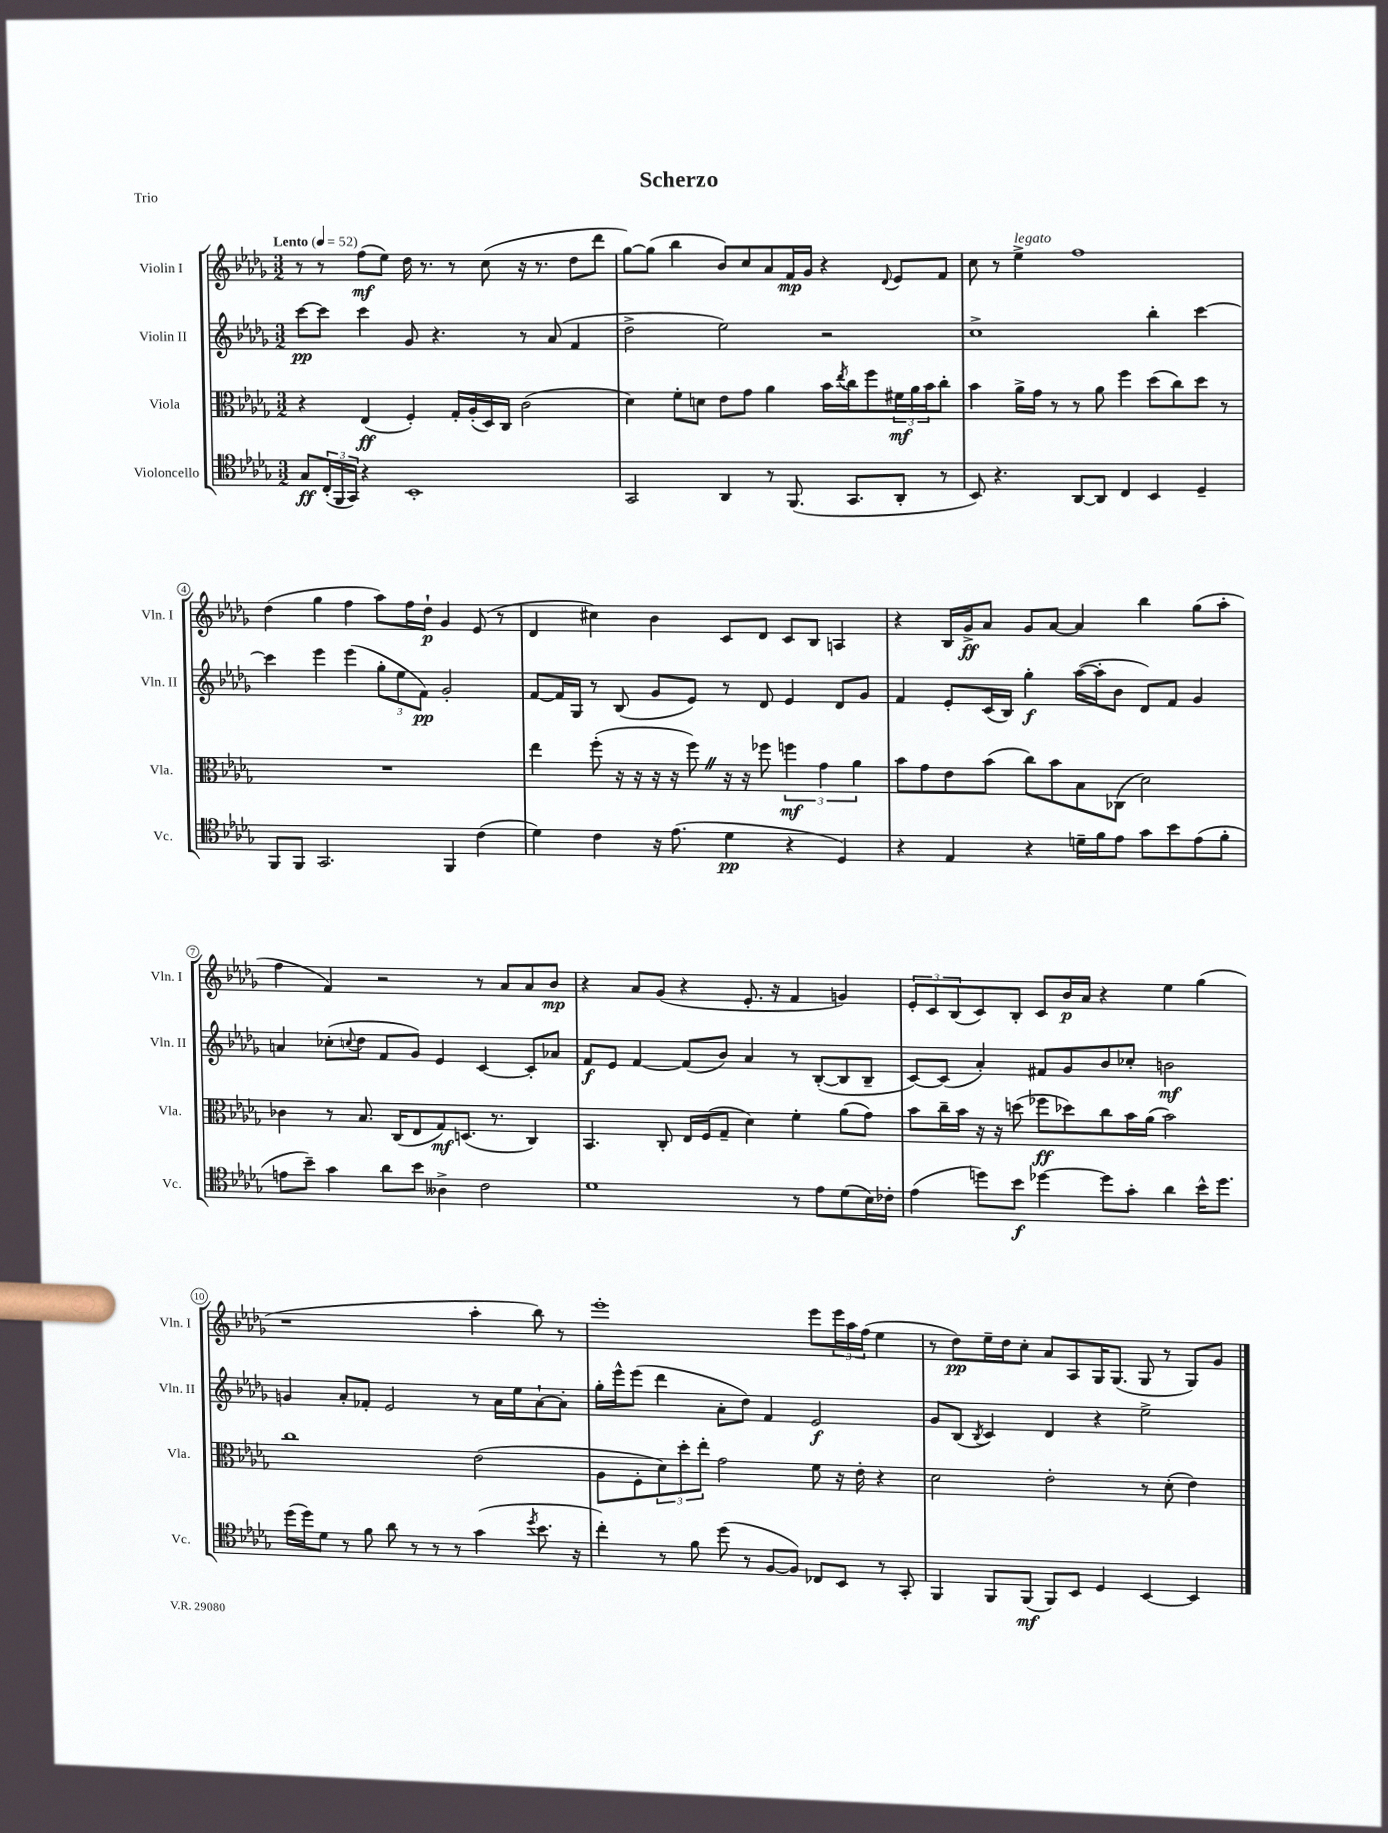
\header { title = "Scherzo" piece = "Trio" }
<<
\new StaffGroup <<
\new Staff = "s0" \with { instrumentName = "Violin I" shortInstrumentName = "Vln. I" } {
    \clef treble \key des \major \numericTimeSignature \time 3/2 \tempo "Lento" 4 = 52
    r8 r8 f''8\mf( ees''8) des''16 r8. r8 c''8( r16 r8. des''8 des'''8 |
    ges''8~) ges''8( bes''4 bes'8) c''8 aes'8 f'16\mp ges'16 r4 \appoggiatura { des'8 } ees'8 f'8 |
    c''8 r8 ees''4->^\markup { \italic "legato" } f''1 |
    des''4( ges''4 f''4 aes''8) f''16 des''16-!\p ges'4 ees'8( r8 |
    des'4 cis''4) bes'4 c'8 des'8 c'8 bes8 a4 |
    r4 bes16 ges'16->\ff aes'8 ges'8 aes'8~ aes'4 bes''4 ges''8( aes''8-. |
    f''4 f'4) r2 r8 aes'8 aes'8 bes'8\mp |
    r4 aes'8 ges'8( r4 ees'8.-. r16 f'4 g'4) |
    \tuplet 3/2 { ees'8-. c'8 bes8( } c'8) bes8-. c'8 bes'16\p aes'16 r4 ees''4 ges''4( |
    r1 aes''4-. bes''8) r8 |
    ees'''1-. ees'''8 \tuplet 3/2 { ees'''16 aes''16 f''16( } ees''4 |
    r8 des''8\pp) ees''16-- des''16 c''8-. aes'8 aes8 ges16 ges8.( ges8 r8 ges8) ges'8 \bar "|." |
}
\new Staff = "s1" \with { instrumentName = "Violin II" shortInstrumentName = "Vln. II" } {
    \clef treble \key des \major \numericTimeSignature \time 3/2
    c'''8~\pp c'''8 c'''4 ges'8 r4. r8 aes'8( f'4 |
    des''2-> ees''2) r2 |
    c''1-> bes''4-. c'''4~ |
    c'''4 ees'''4 ees'''4( \tuplet 3/2 { ges''8-. ees''8 f'8\pp) } ges'2-. |
    f'8~ f'16 ges16 r8 bes8( ges'8 ees'8) r8 des'8 ees'4 des'8 ges'8 |
    f'4 ees'8-. c'16( bes16) ges''4-.\f aes''16~( aes''16-. bes'8 des'8) f'8 ges'4 |
    a'4 ces''8-.( \appoggiatura { c''8 } des''8 f'8 ges'8) ees'4 c'4~ c'8-. aes'8 |
    f'8\f ees'8 f'4~ f'8( bes'8) aes'4 r8 bes8~-.( bes8 bes8-- |
    c'8~) c'8( aes'4-.) fis'8 ges'8 bes'8 ces''8-. b'2\mf |
    g'4 aes'8-. fes'8-. ees'2 r8 aes'16 ees''16 aes'8~-! aes'8-. |
    ges''16-. ees'''16-^ ees'''8( des'''4 aes'8-. des''8) f'4 ees'2\f |
    ges'8 bes8( \acciaccatura { bes8 } c'4) des'4 r4 ees''2-> \bar "|." |
}
\new Staff = "s2" \with { instrumentName = "Viola" shortInstrumentName = "Vla." } {
    \clef alto \key des \major \numericTimeSignature \time 3/2
    r4 ees4\ff( f4-.) ges16-. aes16-.( des16) c16 c'2( |
    des'4) f'8-. d'8 ees'8 ges'8 aes'4 bes'16 \acciaccatura { ees''8 } c''16 f''8 \tuplet 3/2 { fis'16\mf aes'16 bes'16 } c''8-. |
    bes'4 aes'16-> ges'16 r8 r8 aes'8 f''4 des''8( c''8) des''8 r8 |
    R1. |
    ees''4 f''8-.( r16 r16 r16 r16 f''8) \once \override BreathingSign.text = \markup { \musicglyph "scripts.caesura.straight" } \breathe r16 r16 fes''8 \tuplet 3/2 { f''4\mf ges'4 aes'4 } |
    bes'8 ges'8 ees'8 bes'8( c''8) bes'8 bes8 ces8( des'2) |
    ces'4 r8 bes8. c16( ees8 ges8\mf) d8.( r8. c4) |
    bes,4. c8-. ees16 f16( ges8-- des'4) f'4-. aes'8( ges'8) |
    bes'8 c''16-- bes'16 r16 r16 d''8( fes''8\ff des''8) c''8 bes'16 aes'16( bes'2) |
    c''1 ees'2( |
    aes8 f8-. \tuplet 3/2 { des'8) des''8-. ees''8-. } ges'2 f'8 r16 ees'16-. r4 |
    des'2 ees'2-. r8 des'8-.( ees'4) \bar "|." |
}
\new Staff = "s3" \with { instrumentName = "Violoncello" shortInstrumentName = "Vc." } {
    \clef tenor \key des \major \numericTimeSignature \time 3/2
    ges8\ff \tuplet 3/2 { c16-.( f,16 ges,16) } r4 bes,1-. |
    ges,2 aes,4 r8 f,8.( ges,8. aes,8-. r8 |
    bes,8) r4. aes,8~ aes,8 c4 bes,4 des4-- |
    f,8 f,8 ges,2. f,4 c'4( |
    des'4) c'4 r16 ees'8.( des'4\pp r4 des4) |
    r4 ees4 r4 d'16-- f'16 ees'8 ges'8 bes'8 ees'8( f'8-. |
    e'8 bes'8--) ges'4 aes'8 bes'8 aeses4-> c'2 |
    des'1 r8 ees'8 des'8( bes16) ces'16-. |
    ees'4( d''8) bes'8\f des''4~ des''8 ges'8-. aes'4 bes'16-^ des''8. |
    des''16( des''16) des'8 r8 f'8 aes'8 r8 r8 r8 ges'4( \acciaccatura { des''8 } bes'8. r16 |
    c''4-.) r8 f'8 des''8( r8 f8~ f8) ces8 bes,8 r8 ges,8-. |
    f,4 f,8 f,8\mf( f,8) bes,8 des4 bes,4~ bes,4 \bar "|." |
}
>>
>>
\layout { \context { \Score \override BarNumber.stencil = #(make-stencil-circler 0.1 0.3 ly:text-interface::print) } }
